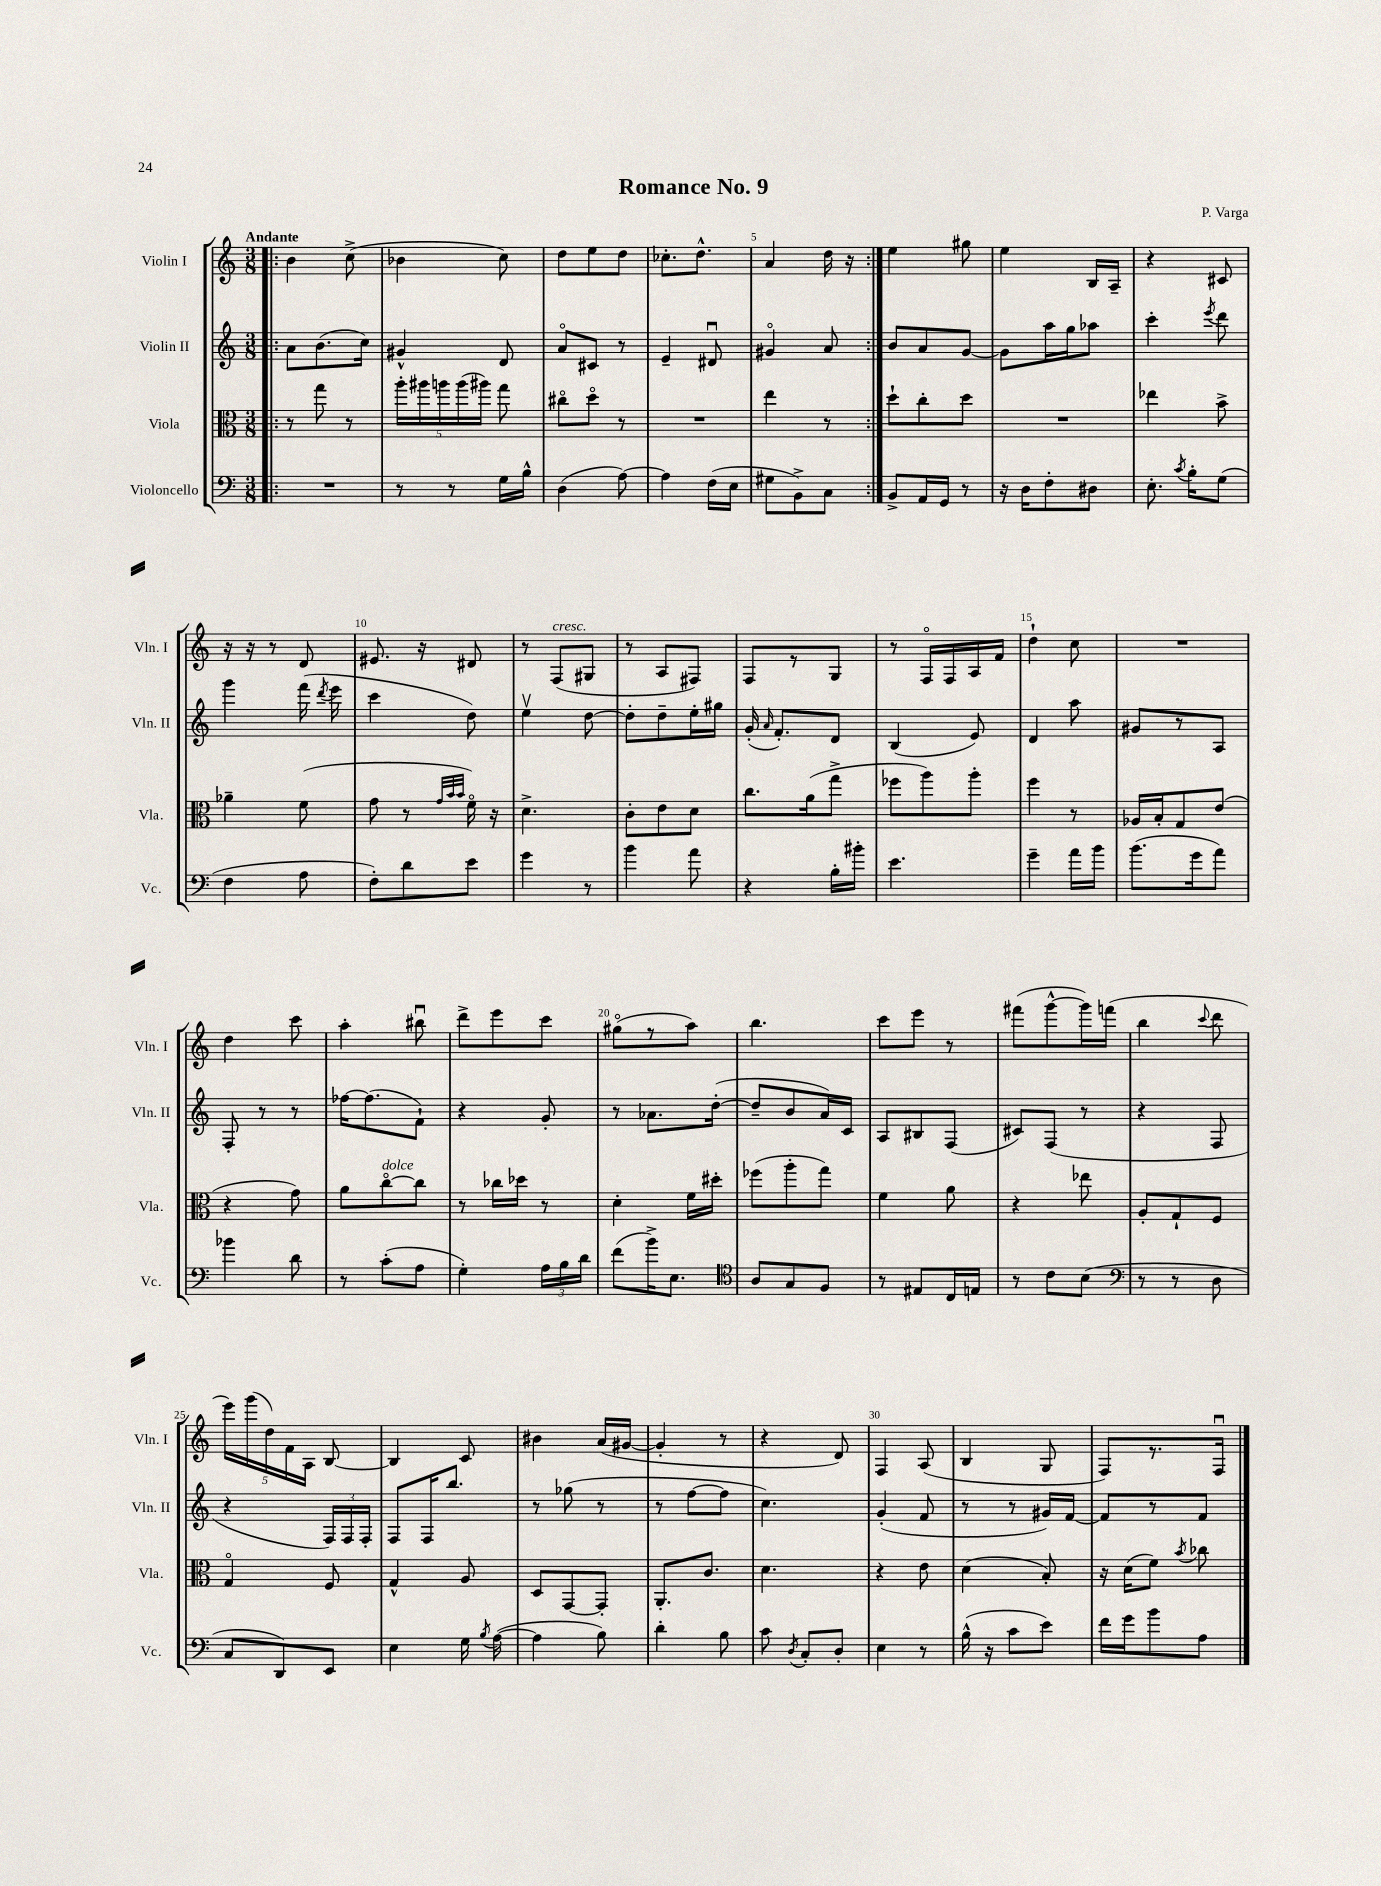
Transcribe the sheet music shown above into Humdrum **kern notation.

**kern	**kern	**kern	**kern
*staff4	*staff3	*staff2	*staff1
*clefF4	*clefC3	*clefG2	*clefG2
*k[]	*k[]	*k[]	*k[]
*M3/8	*M3/8	*M3/8	*M3/8
=!|:	=!|:	=!|:	=!|:
4.r	8r	8a	4b
.	8gg	(8.b	.
.	8r	.	(8cc^
.	.	16cc)	.
=	=	=	=
8r	20aa'	4g#^^	4b-
.	20aa#	.	.
.	20aa	.	.
8r	.	.	.
.	(20aa	.	.
.	20aa#)	.	.
16G	8gg	8d	8cc)
16B^^	.	.	.
=	=	=	=
(4D	8cc#o	8ao	8dd
.	8ddo	8c#	8ee
[8A)	8r	8r	8dd
=	=	=	=
4A]	4.r	4e~	8.cc-'
.	.	.	8.dd^^
(16F	.	8d#u	.
16E	.	.	.
=	=	=	=
8G#	4ee	4g#o	4a
8BB^)	.	.	.
8C	8r	8a	16dd
.	.	.	16r
=:|!	=:|!	=:|!	=:|!
8BB^	8dd`	8b	4ee
16AA	8cc'	8a	.
16GG	.	.	.
8r	8dd	[8g	8gg#
=	=	=	=
16r	4.r	8g]	4ee
16D	.	.	.
8F'	.	16aa	.
.	.	16gg	.
8D#	.	8aa-	16B
.	.	.	16A~
=	=	=	=
8.E'	4ee-	4ccc'	4r
8qc	.	.	.
16B'	.	.	.
.	.	8qeee	.
(8G	8b^	8ddd	8c#
=	=	=	=
4F	4a-~	4ggg	16r
.	.	.	16r
.	.	.	8r
8A	(8f	(16fff	8d
.	.	8qddd	.
.	.	16eee	.
=	=	=	=
8F')	8g	4ccc	8.e#
8d	8r	.	.
.	.	.	16r
.	32qqg	.	.
.	32qqb	.	.
.	32qqb	.	.
8e	16fo)	8dd)	8d#
.	16r	.	.
=	=	=	=
4g	4.d^	4eev	8r
.	.	.	(8F
8r	.	[8dd	8G#
=	=	=	=
4b	8c'	8dd']	8r
.	8e	8dd~	8A
8a	8d	16ee'	8F#)
.	.	16gg#	.
=	=	=	=
4r	8.cc	(16g'	8F
.	.	16qqa	.
.	.	8.f')	.
.	.	.	8r
.	(16a	.	.
16B'	8gg^	8d	8G
16b#'	.	.	.
=	=	=	=
4.e	8ff-	(4B	8r
.	8aa)	.	16Fo
.	.	.	16F
.	8aa'	8e)	16A
.	.	.	16f
=	=	=	=
4g~	4ff	4d	4dd`
16a	8r	8aa	8cc
16b	.	.	.
=	=	=	=
(8.b	16A-	8g#	4.r
.	16B'	.	.
.	8G	8r	.
16g	.	.	.
8a)	(8e	8A	.
=	=	=	=
4b-	4r	8F'	4dd
.	.	8r	.
8d	8g)	8r	8ccc
=	=	=	=
8r	8a	[16ff-	4aa'
.	.	(8.ff-]	.
(8c'	[8cco	.	.
8A	8cc]	8f`)	8bb#u
=	=	=	=
4G')	8r	4r	8ddd^
.	16cc-	.	8eee
.	16dd-	.	.
24A	8r	8g'	8ccc
24B	.	.	.
24d	.	.	.
=	=	=	=
(8f	4d'	8r	(8gg#o
16b^)	.	8.a-	8r
8.E	.	.	.
.	16f	.	8aa)
.	16dd#'	([16dd'	.
=	=	=	=
*clefC4	*	*	*
8A	(8ff-	8dd~]	4.bb
8G	8aa'	8b	.
8F	8gg)	16a)	.
.	.	16c	.
=	=	=	=
8r	4f	8A	8ccc
8E#	.	8B#	8eee
16C	8a	(8F	8r
16E	.	.	.
=	=	=	=
8r	4r	8c#)	(8fff#
8c	.	(8F	[8ggg^^
(8B	8ee-	8r	16ggg])
.	.	.	(16fff
=	=	=	=
*clefF4	*	*	*
8r	8A'	4r	4bb
8r	8G`	.	.
.	.	.	8qqccc
8D	8F	8F	8ddd
=	=	=	=
8C	4Go	4r	20eee)
.	.	.	(20ggg
.	.	.	20dd)
8DD)	.	.	.
.	.	.	20f
.	.	.	20A
8EE	8F	24F)	[8B
.	.	24F	.
.	.	24F'	.
=	=	=	=
4E	4G^^	8F	4B]
.	.	16F	.
.	.	8.bb	.
16G	8A	.	8c
8qB	.	.	.
([16A	.	.	.
=	=	=	=
4A]	8D	8r	4b#
.	[8GG	(8gg-	.
8B)	8GG']	8r	(16a
.	.	.	[16g#
=	=	=	=
4d'	8.AA'	8r	4g#']
.	.	[8ff	.
.	8.c	.	.
8B	.	8ff]	8r
=	=	=	=
8c	4.d	4.cc)	4r
8qD	.	.	.
8C'	.	.	.
8D'	.	.	8d)
=	=	=	=
4E	4r	(4g'	4F
8r	8e	8f	(8A
=	=	=	=
(16B^^	(4d	8r	4B
16r	.	.	.
8c	.	8r	.
8e)	8B')	16g#)	8G
.	.	[16f	.
=	=	=	=
16f	16r	8f]	8F)
16g	(16d	.	.
8b	8f)	8r	8.r
.	8qb	.	.
8A	8cc-	8f	.
.	.	.	16Fu
==	==	==	==
*-	*-	*-	*-
